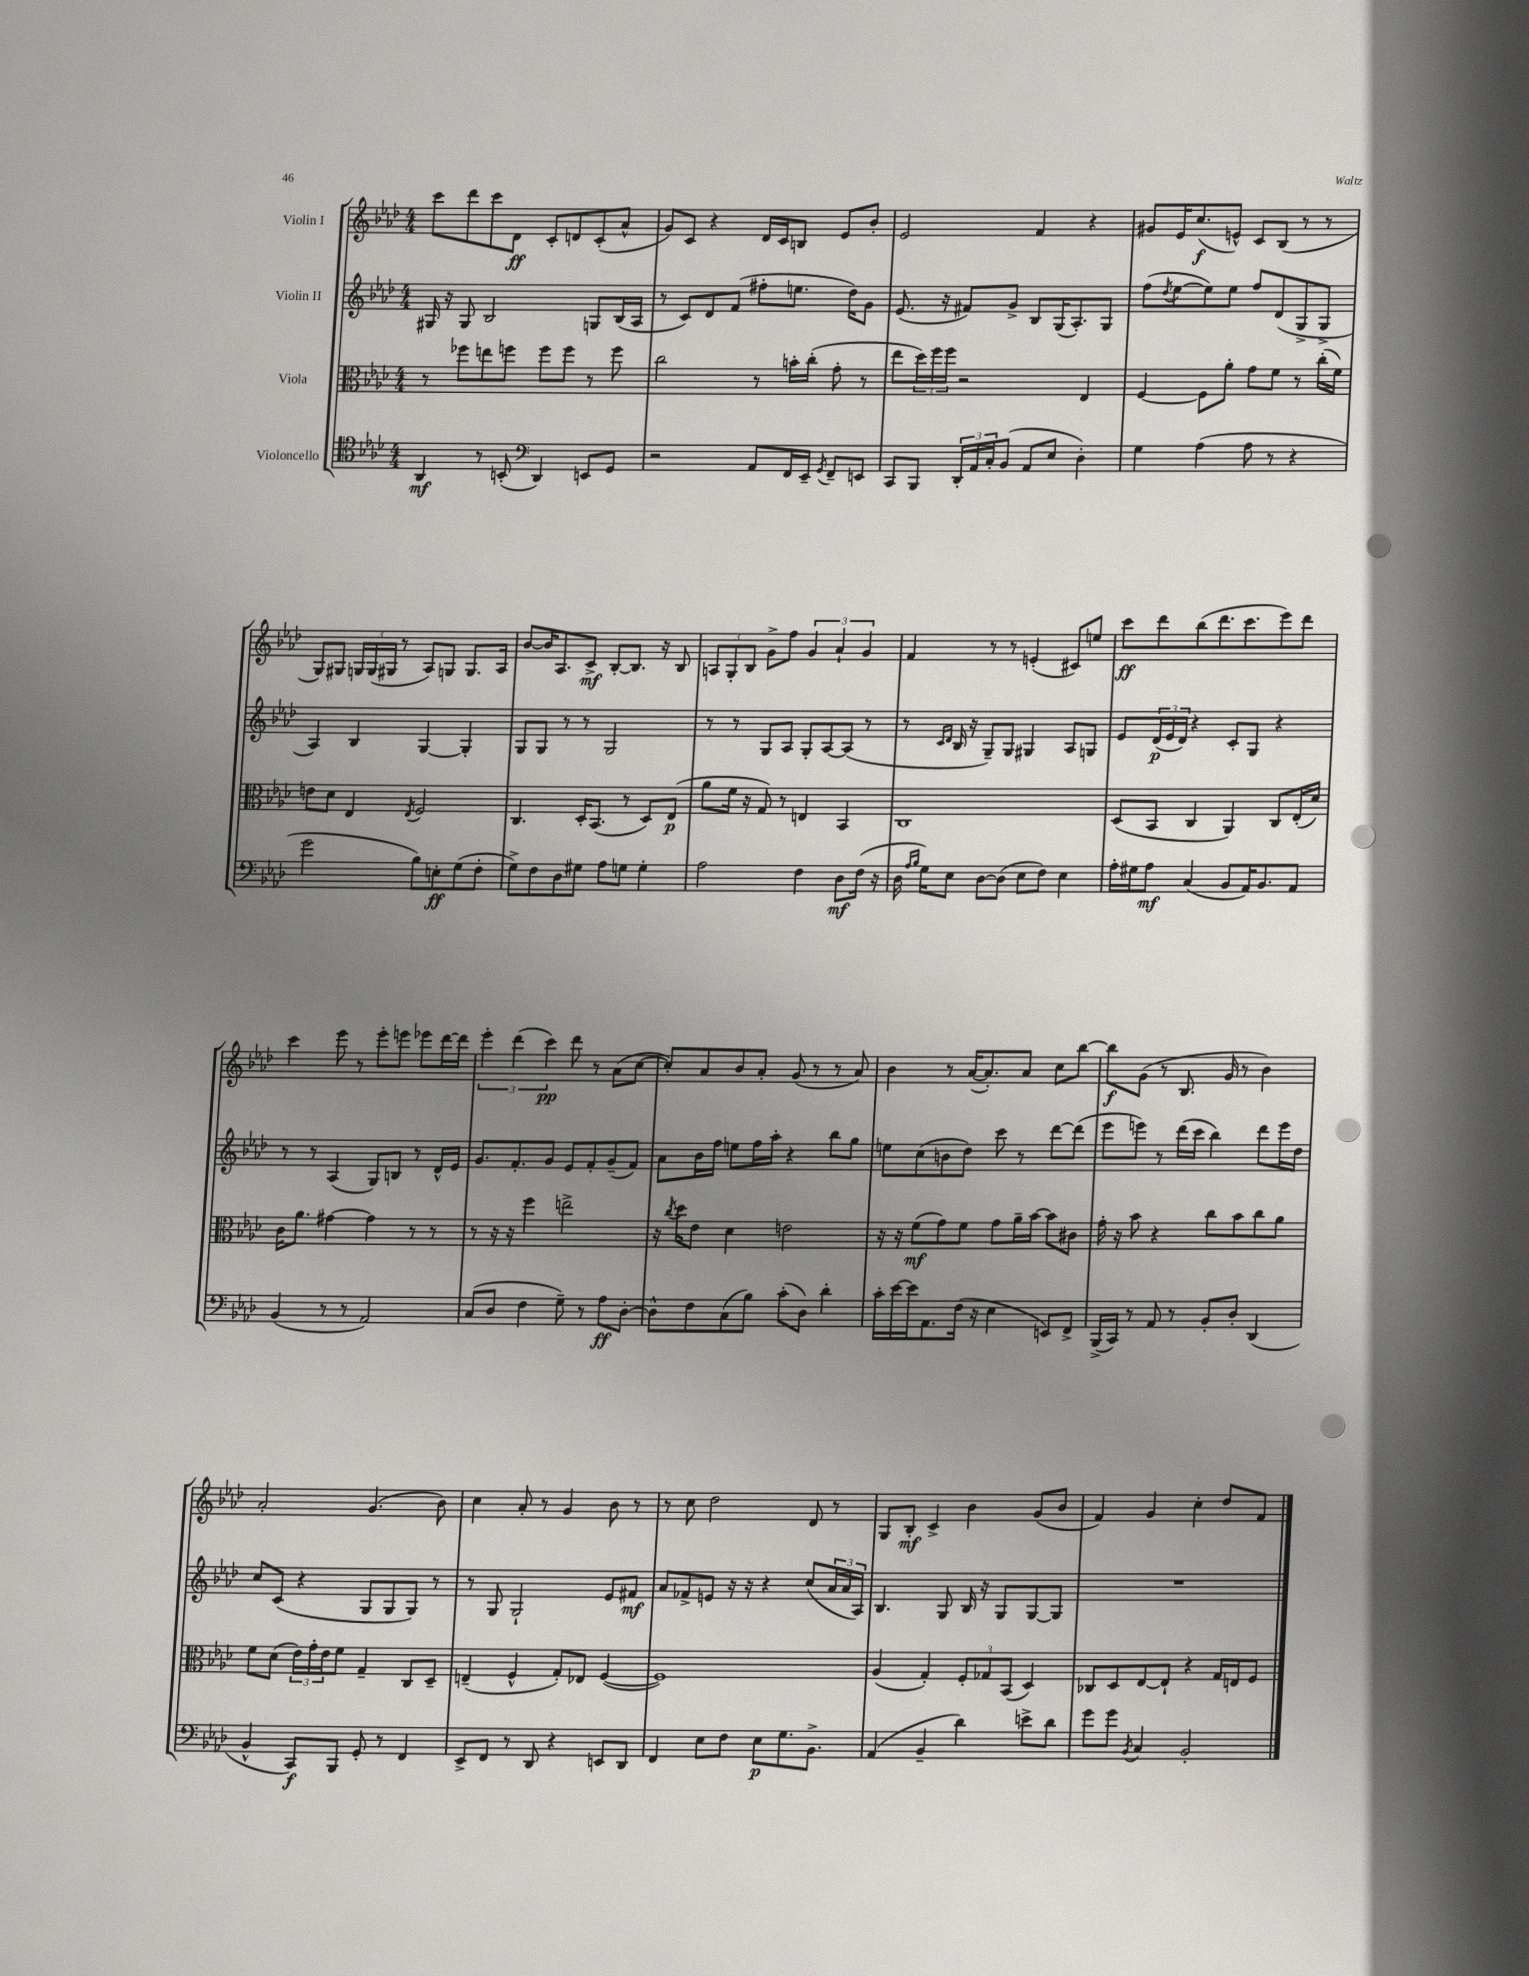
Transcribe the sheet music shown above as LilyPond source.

<<
\new StaffGroup <<
\new Staff = "s0" \with { instrumentName = "Violin I" } {
    \clef treble \key aes \major \numericTimeSignature \time 4/4
    c'''8 des'''8 c'''8 des'8\ff c'8-. d'8 c'8-.( aes'8-^ |
    g'8) c'8 r4 des'16 c'16 b8 ees'8 bes'8-. |
    ees'2 f'4 r4 |
    gis'8 ees'16 c''8.\f( e'8-^) c'8 bes8( r8 r8 |
    g8) gis8 \tuplet 3/2 { g16 g16( gis16 } r8 aes8) g8 g8. aes16 |
    bes'8~ bes'16 aes8. c'8->\mf bes8~-. bes8. r16 bes8 |
    \tuplet 3/2 { a8 g8-. bes8 } g'8-> f''8 \tuplet 3/2 { g'4 aes'4-! g'4 } |
    f'4 r8 r8 e'4-.( cis'8) e''8 |
    c'''8\ff des'''8 bes''8( des'''8. c'''8. ees'''8) des'''8 |
    c'''4 ees'''8 r8 ees'''8-. e'''8 ees'''8 des'''16~ des'''16 |
    \tuplet 3/2 { ees'''4-. des'''4( c'''4\pp) } des'''8 r8 aes'8( c''8~ |
    c''8-.) aes'8 bes'8 aes'8-. g'8( r8 r8 aes'8) |
    bes'4 r8 aes'16~( aes'8.-.) aes'8 c''8 bes''8~ |
    bes''8\f g'8( r8 bes8. g'16 r8 bes'4) |
    aes'2-. g'4.( bes'8) |
    c''4 aes'8-. r8 g'4 bes'8 r8 |
    r8 c''8 des''2 des'8 r8 |
    g8 bes8-.\mf c'4-> bes'4 g'8( bes'8 |
    f'4) g'4 c''4-. des''8 f'8 \bar "|." |
}
\new Staff = "s1" \with { instrumentName = "Violin II" } {
    \clef treble \key aes \major \numericTimeSignature \time 4/4
    gis16 r16 gis8 bes2 g8 bes16( aes16 |
    r8 c'8) des'8 f'8( fis''8-. e''8. des''16) g'8 |
    ees'8.( r16 fis'8) g'8-> bes8 g16( aes8.-.) g8 |
    f''8( \acciaccatura { des''8 } ees''8~ ees''8) ees''8 f''8 des'8( g8-> g8-> |
    aes4) bes4 g4~ g4-. |
    g8 g8 r8 r8 g2 |
    r8 r8 g8 aes8 g8-. aes8~ aes8( r8 |
    r8 \grace { c'16 des'16 } bes16 r16 g8--) g8 gis4 aes8 g8 |
    ees'8 \tuplet 3/2 { des'16\p( ees'16 des'16) } r4 c'8-. g8 r4 |
    r8 r8 aes4( g8) b8 r8 des'16-^ ees'16 |
    g'8. f'8.-. g'8 ees'8 f'8-. g'8--( f'8) |
    aes'8 bes'16 f''16 e''8 f''16 aes''16-. r4 bes''8 g''8 |
    e''8 c''8( b'8 des''8) c'''8 r8 des'''8~ des'''8( |
    ees'''8 e'''8) r8 des'''16( c'''16 bes''4) des'''8 e'''16 des''16 |
    c''8 c'8( r4 g8 g8 g8) r8 |
    r8 g8 g2-! ees'8 fis'8\mf |
    aes'8 fes'8-> e'8 r16 r16 r4 c''8( \tuplet 3/2 { aes'16 aes'16 aes16) } |
    bes4. g8 bes16 r16 g8 g8~ g8 |
    R1 \bar "|." |
}
\new Staff = "s2" \with { instrumentName = "Viola" } {
    \clef alto \key aes \major \numericTimeSignature \time 4/4
    r8 fes''8 e''8 f''8 f''8 f''8 r8 f''8 |
    c''2 r8 b'16-. c''16-.( g'8-. r8 |
    ees''8 \tuplet 3/2 { des''16) f''16 f''16 } r2 ees4 |
    f4~ f8 aes'8-. g'8 f'8 r8 c''16-.( f'16) |
    e'8 des'8 ees4 \acciaccatura { ees8 } f2 |
    c4. des16-. bes,8.( r8 des8) ees8\p( |
    aes'8 f'16 r16 g8) r8 e4 bes,4 |
    c1 |
    des8( bes,8 c4 aes,4) c8 ees16-.( des'16) |
    c'16 aes'8. gis'4~ gis'4 r8 r8 |
    r8 r16 r16 f''4 e''2-> |
    r16 \acciaccatura { c''8 } des''16 ees'8 des'4 e'2 |
    r16 r16 f'8\mf( g'8) f'8 g'8 aes'16-- bes'16~ bes'8 cis'8 |
    g'16-. r16 bes'8 r4 c''8 bes'8 c''8 aes'8 |
    f'8 des'8( \tuplet 3/2 { ees'16) g'16-. ees'16 } f'8 g4-- c8 des8-- |
    e4--( f4-^ g8-.) ees8 f4~( |
    f1) |
    aes4( g4-.) \tuplet 3/2 { f8-. ges8 bes,8( } des4) |
    ces8 des8 ees8~ ees8-! r4 g16 e16 f8 \bar "|." |
}
\new Staff = "s3" \with { instrumentName = "Violoncello" } {
    \clef tenor \key aes \major \numericTimeSignature \time 4/4
    aes,4\mf r8 b,8-.( \clef bass des,4) e,8 g,8 |
    r2 aes,8 f,16 ees,16-- \acciaccatura { g,8 } f,8-- e,8 |
    c,8 bes,,8 \tuplet 3/2 { des,16-. aes,16 c16-. } bes,8( aes,8 ees8 des4-.) |
    g4 aes4( aes8 r8 r4 |
    g'2 bes8) e8-.\ff g8( f8-. |
    g8->) f8 des8 gis8 aes8 g8 g4-. |
    aes2 f4 des8\mf f16( r16 |
    des16 \grace { aes16 bes16 } g16) ees8 des8~ des8( ees8 f8) ees4 |
    aes16-. gis16 aes8\mf c4( bes,8 aes,16) bes,8. aes,8 |
    bes,4( r8 r8 aes,2) |
    c8( des8 f4 g8--) r8 aes8\ff des8~-. |
    des8-^ f8 c8( bes8) c'8-.( des8) des'4-. |
    c'16-. ees'16~ ees'16 aes,8. f16( r16 ees4 e,8) f,8-> |
    bes,,16->( c,16) r8 aes,8 r8 bes,8-. des8-. des,4( |
    bes,4-^ c,8\f) bes,,8 g,8-. r8 f,4 |
    ees,8-> f,8 r8 des,8 r4 e,8 des,8 |
    f,4 ees8 f8 ees8\p g8. bes,8.-> |
    aes,4( bes,4-- des'4) e'8-> des'8 |
    g'8 g'8 \acciaccatura { bes,8 } c4 bes,2-. \bar "|." |
}
>>
>>
\layout { \context { \Score \remove "Bar_number_engraver" } }
